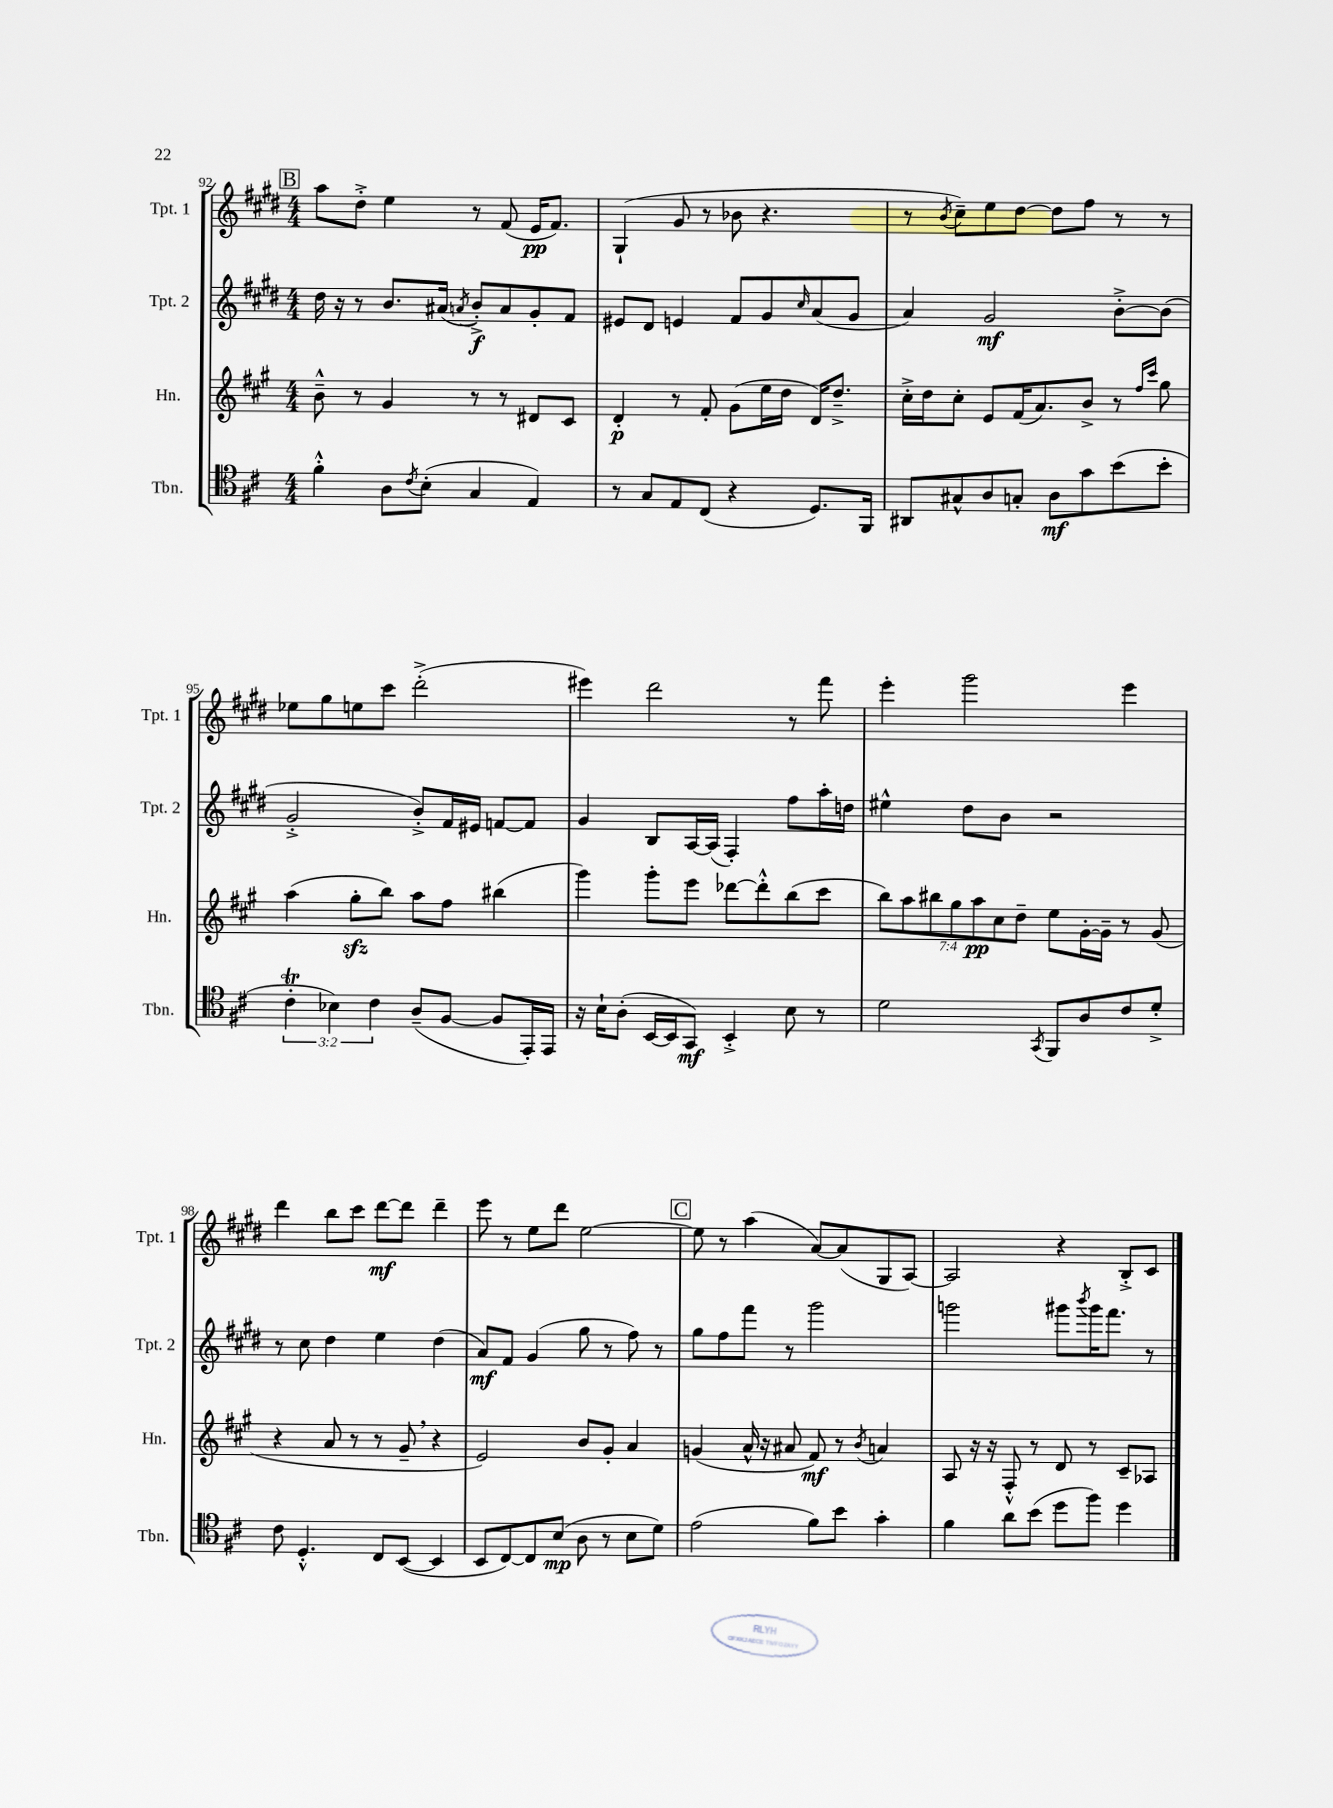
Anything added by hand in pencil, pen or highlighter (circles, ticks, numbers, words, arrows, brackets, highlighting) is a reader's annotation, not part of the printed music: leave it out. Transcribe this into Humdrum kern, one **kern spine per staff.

**kern	**kern	**kern	**kern
*staff4	*staff3	*staff2	*staff1
*clefC4	*clefG2	*clefG2	*clefG2
*k[f#c#]	*k[f#c#g#]	*k[f#c#g#d#]	*k[f#c#g#d#]
*M4/4	*M4/4	*M4/4	*M4/4
4f#'^^\	8b~^^\	16dd#\	8aa\L
.	.	16r	.
.	8r	8r	8dd#'^\J
8A\L	4g#/	8.b/L	4ee\
8qc#/	.	.	.
(8B'\J	.	.	.
.	.	(16a#/Jk	.
.	.	8qa/	.
4G/	8r	8b'^/L)	8r
.	8r	8a/	(8f#/
4E/)	8d#/L	8g#'/	16e/LK
.	.	.	8.f#/J)
.	8c#/J	8f#/J	.
=	=	=	=
8r	4d'/	8e#/L	(4G#`/
8G/L	.	8d#/J	.
8E/	8r	4e/	8g#/
(8C#/J	8f#'/	.	8r
4r	(8g#\L	8f#/L	8b-\
.	16ee\L	8g#/	4.r
.	16dd\JJ	.	.
.	.	16qqcc#/	.
8.D/L)	16d/LK)	(8a/	.
.	8.dd~^/J	.	.
.	.	8g#/J	.
16FF#/Jk	.	.	.
=	=	=	=
8AA#/L	16cc#'^\LL	4a/)	8r
.	16dd\J	.	.
.	.	.	8qb/
8G#^^/	8cc#'\J	.	8cc#~\L)
8A/	8e/L	2g#/	8ee\
8G'/J	(16f#/K	.	[8dd#\J
.	8.a/)	.	.
8A\L	.	.	8dd#\]L
8g\	8b^/J	.	8ff#\J
(8b\	8r	[8b'^\L	8r
.	16qqff#/LL	.	.
.	16qqccc#/JJ	.	.
8b'\J	8gg#\	(8b\]J	8r
=	=	=	=
6c#'\	(4aa\	2g#'^/	8ee-\L
.	.	.	8gg#\
6B-\)	.	.	.
.	8gg#'\L	.	8ee\
6c#\	.	.	.
.	8bb\J)	.	8ccc#\J
(8A~/L	8aa\L	8b'^/L)	(2ddd#'^\
[8F#/J	8ff#\J	16f#/L	.
.	.	16e#/JJ	.
8F#/]L	(4bb#\	[8f/L	.
16EE'/L)	.	8f/]J	.
16EE/JJ	.	.	.
=	=	=	=
16r	4ggg#\)	4g#/	4eee#\)
16B`\LK	.	.	.
(8A'\J	.	.	.
[16BB/LL	8ggg#'\L	8B/L	2ddd#\
16BB/]J	.	.	.
8GG/J)	8eee\J	[16A/L	.
.	.	(16A/]JJ	.
4BB'^/	[8ddd-\L	4F#'/)	.
.	8ddd-'^^\]	.	.
8B\	(8bb\	8ff#\L	8r
8r	8ccc#\J	16aa'\L	8fff#\
.	.	16dd\JJ	.
=	=	=	=
2d\	14bb\L)	4ee#^^\	4eee'\
.	14aa\	.	.
.	14bb#\	.	.
.	14gg#\	.	.
.	.	8dd#\L	2ggg#\
.	14aa\	.	.
.	14cc#\	.	.
.	.	8b\J	.
.	14dd~\J	.	.
8qGG/	.	.	.
8FF#/L	8ee\L	2r	.
8A/	[16g#'\L	.	.
.	16g#~\]JJ	.	.
8c#/	8r	.	4eee\
8d'^/J	(8g#/	.	.
=	=	=	=
8c#\	4r	8r	4ddd#\
4.D'^^/	.	8cc#\	.
.	8a/	4dd#\	8bb\L
.	8r	.	8ccc#\J
8C#/L	8r	4ee\	[8ddd#\L
([8BB/J	8g#~/	.	8ddd#\]J
4BB/]	4r	(4dd#\	4ddd#~\
=	=	=	=
8BB/L	2e/)	8a/L)	8eee\
[8C#/)	.	8f#/J	8r
8C#/]	.	(4g#/	8ee\L
(8B/J	.	.	8ddd#\J
8A\	8b/L	8gg#\	[2ee\
8r	8g#'/J	8r	.
8B\L	4a/	8ff#\)	.
8d\J)	.	8r	.
=	=	=	=
(2e\	(4g/	8gg#\L	8ee\]
.	.	8ff#\	8r
.	16a^^/	8fff#\J	(4aa\
.	16r	.	.
.	8a#/	8r	.
8f#\L)	8f#/)	2ggg#\	[8a/L)
8b\J	8r	.	(8a/]
.	8qb/	.	.
4g'\	4a/	.	8G#/
.	.	.	[8A/J)
=	=	=	=
4f#\	8A/	2ggg\	2A/]
.	16r	.	.
.	16r	.	.
8a\L	8F#'^^/	.	.
(8b\J	8r	.	.
8dd\L	8d/	8ggg#\L	4r
.	.	8qbbb/	.
8ff#\J)	8r	16ggg#\K	.
.	.	8.fff#\J	.
4dd\	8c#~/L	.	8B'^/L
.	8A-/J	8r	8c#/J
==	==	==	==
*-	*-	*-	*-
